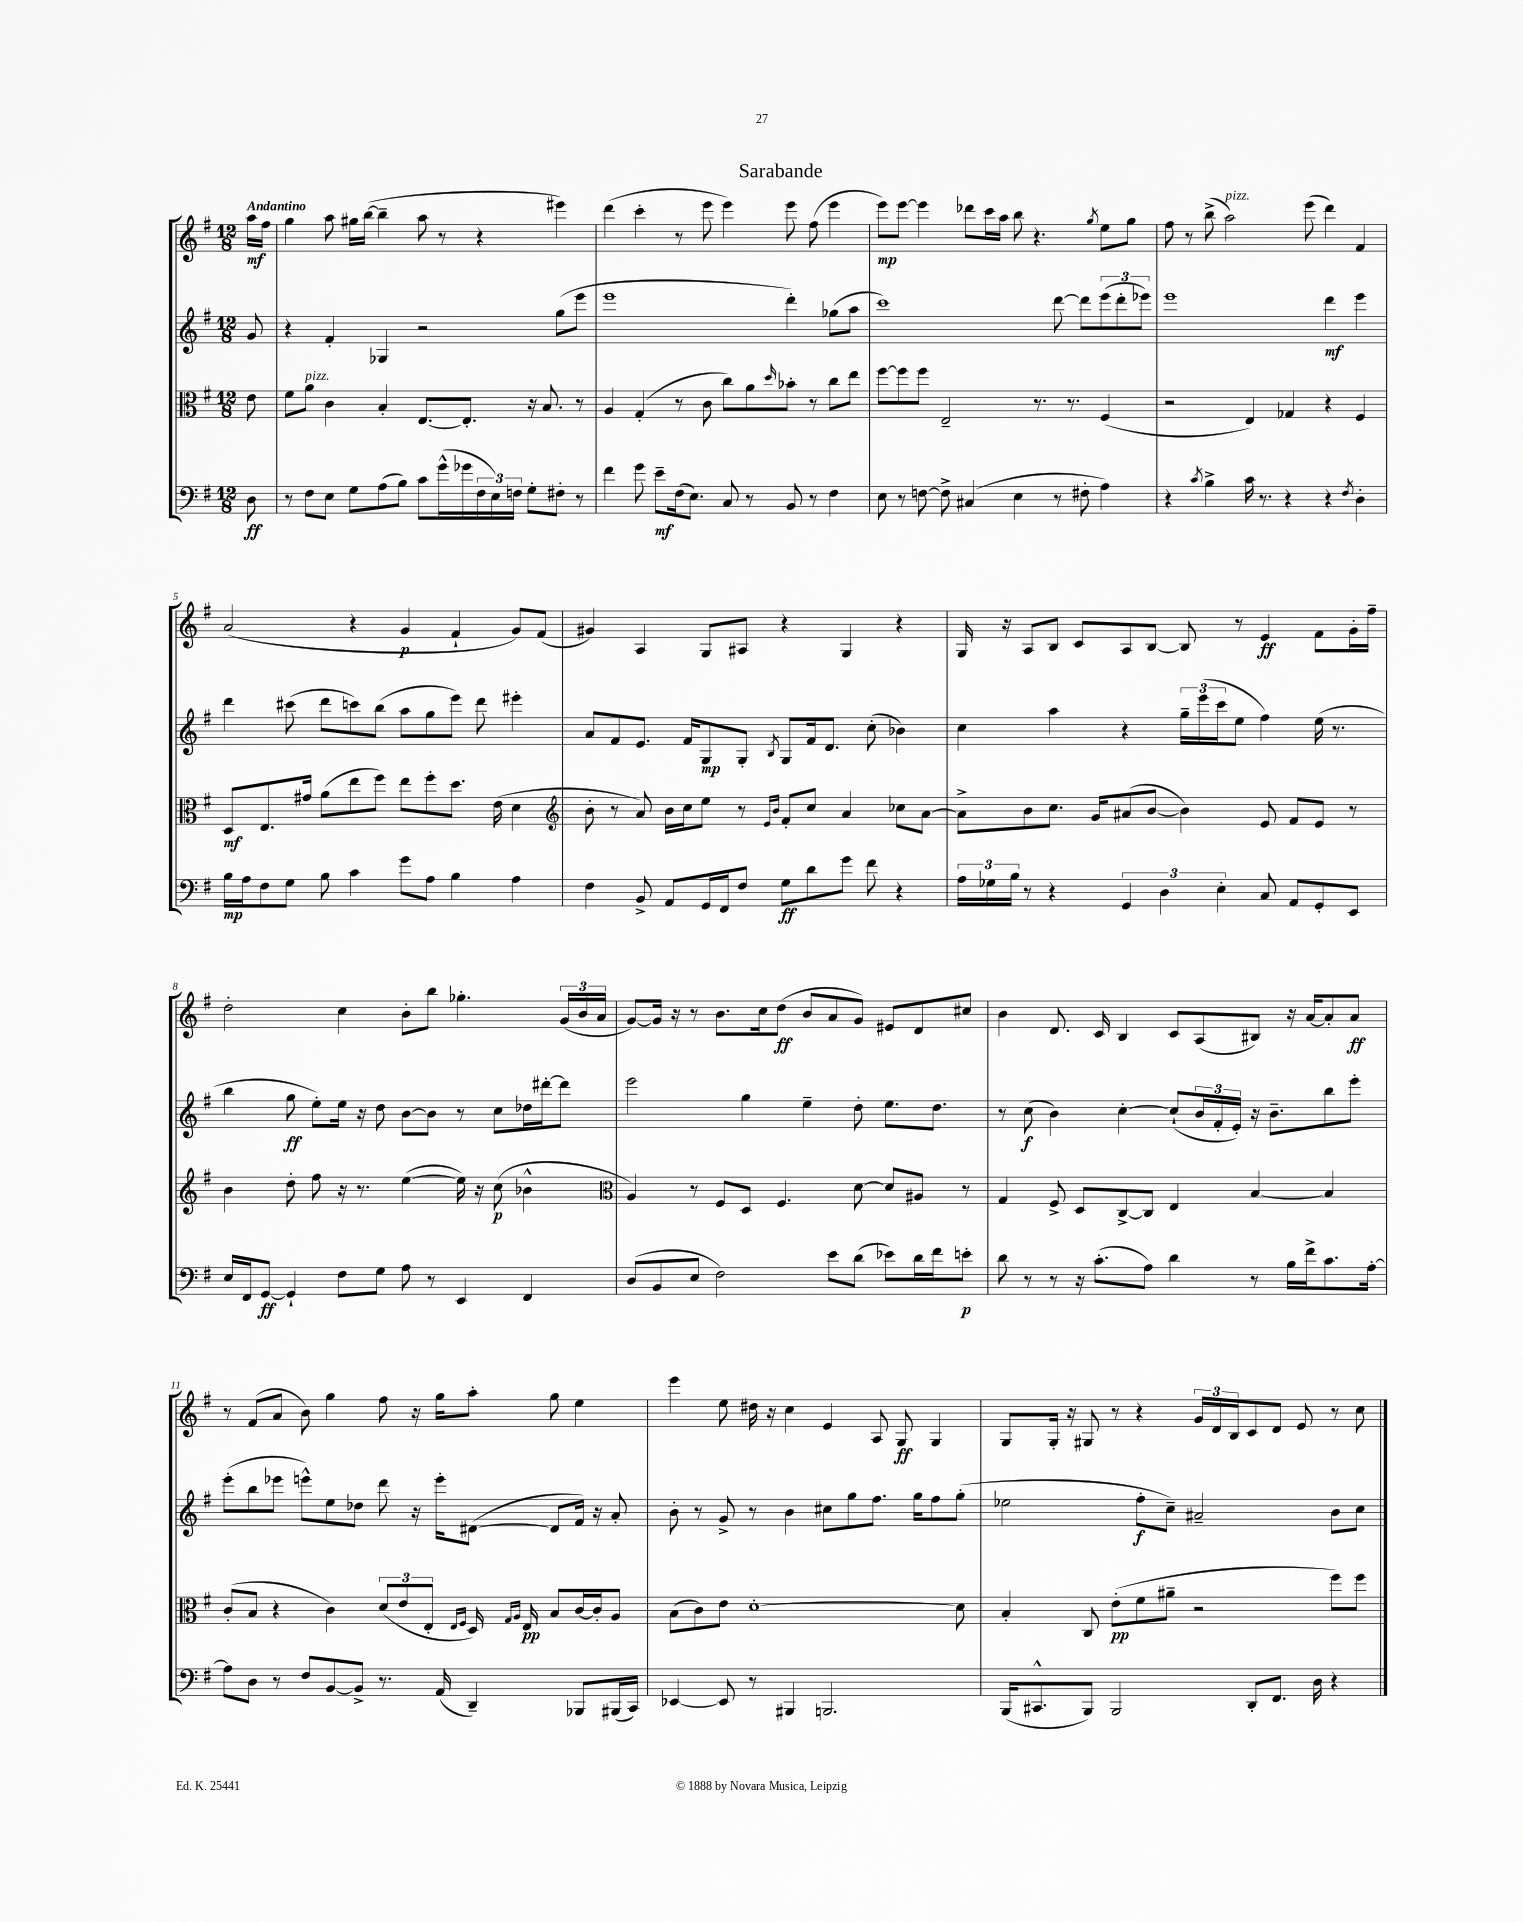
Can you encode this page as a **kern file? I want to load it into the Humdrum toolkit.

**kern	**kern	**kern	**kern
*staff4	*staff3	*staff2	*staff1
*clefF4	*clefC3	*clefG2	*clefG2
*k[f#]	*k[f#]	*k[f#]	*k[f#]
*M12/8	*M12/8	*M12/8	*M12/8
8D	8e	8g	16aa
.	.	.	16ff#
=	=	=	=
8r	8f#	4r	4gg
8F#	8a	.	.
8E	4c	4f#'	8aa
8G	.	.	16gg#
.	.	.	([16bb
(8A	4B'	4G-	4bb~]
8B)	.	.	.
8c	[8.E	2r	8aa
(16g^^	.	.	8r
16g-	8.E']	.	.
24F#	.	.	4r
24E)	.	.	.
24F	.	.	.
8G'	16r	.	.
.	8.B	.	.
8F#'	.	(8gg	4eee#)
8r	8r	8eee	.
=	=	=	=
4f#	4A	1eee	(4ddd
8g	(4G'	.	4ccc'
8e~	.	.	.
(16F#	8r	.	8r
8.E)	.	.	.
.	8c	.	8eee
8C	8cc)	.	4eee)
8r	8a	.	.
.	16qqdd	.	.
8BB	8b-'	4ddd')	8eee
8r	8r	.	(8ff#
4F#	8cc	(8gg-	4eee
.	8ee	8aa	.
=	=	=	=
8E	[8ff#	1ccc)	8eee)
8r	8ff#]	.	[8eee
[8F	8ff#	.	4eee]
8F^]	2E~	.	.
(4C#	.	.	8ddd-
.	.	.	16ccc
.	.	.	16aa
4E	.	.	8bb
.	8.r	.	4.r
8r	.	[8ddd	.
.	8.r	.	.
8F#'	.	8ddd]	.
.	.	.	8qgg
4A)	(4F#	(12eee	8ee
.	.	12ddd'	.
.	.	.	8gg
.	.	12eee-)	.
=	=	=	=
4r	2r	1eee	8ff#
.	.	.	8r
8qc	.	.	.
4B^	.	.	(8bb^
.	.	.	2aa)
16c	4E)	.	.
8.r	.	.	.
4r	4G-	.	.
.	.	.	(8eee
4r	4r	4ddd	4ddd)
8qF#	.	.	.
4D'	4F#	4eee	4f#
=	=	=	=
16B	8D	4ddd	(2a
16A	.	.	.
8F#	8.E	.	.
8G	.	(8ccc#	.
.	16g#	.	.
8B	(8a	8ddd	.
4c	8ee	8ccc)	4r
.	8ff#)	(8bb	.
8g	8ee	8aa	4g
8A	8ff#'	8gg	.
4B	8.dd	8eee)	4f#`
.	.	8ddd	.
.	(16e	.	.
4A	4d	4eee#'	8g)
.	.	.	(8f#
=	=	=	=
*	*clefG2	*	*
4F#	8b'	8a	4g#)
.	8r	8f#	.
8BB^	8a)	8.e	4A
8AA	16b	.	.
.	16cc	16f#	.
16GG	8ee	8G	8G
16FF#	.	.	.
8F#	8r	8G'	8A#
.	16qqe	.	.
.	16qqb	8qB	.
8G	8f#'	8G	4r
8d	8cc	16f#	.
.	.	8.d	.
8g	4a	.	4G
8f#	.	(8cc'	.
4r	8cc-	4b-)	4r
.	[8a	.	.
=	=	=	=
24A	8a^]	4cc	16G
24G-	.	.	.
.	.	.	16r
24B	.	.	.
8r	8b	.	8A
4r	8.cc	4aa	8B
.	.	.	8c
.	16g	.	.
6GG	(8a#	4r	8A
.	[8b	.	[8B
6D	.	.	.
.	4b])	24gg~	8B]
.	.	(24eee	.
6E'	.	24ccc	.
.	.	8ee	8r
8C	8e	4ff#)	4e
8AA	8f#	.	.
8GG'	8e	(16ee	8f#
.	.	8.r	.
8EE	8r	.	16g'
.	.	.	16ff#~
=	=	=	=
16E	4b	4bb	2dd'
16FF#	.	.	.
[8GG	.	.	.
4GG`]	8dd'	8gg	.
.	8ff#	8ee')	.
8F#	16r	16ee	4cc
.	8.r	16r	.
8G	.	8dd	.
8A	([4ee	[8b	8b'
8r	.	8b]	8bb
4EE	16ee])	8r	4.gg-'
.	16r	.	.
.	(8cc	8cc	.
4FF#	4b-^^	16dd-	.
.	.	[16ddd#'	.
.	.	8ddd#]	(24g
.	.	.	24b
.	.	.	24a
=	=	=	=
*	*clefC3	*	*
(8D	4A)	2eee	[8g)
8BB	.	.	16g]
.	.	.	16r
8E	8r	.	8r
2F#)	8F#	.	8.b
.	8D	4gg	.
.	.	.	16cc
.	4.F#	.	(8dd
.	.	4ee~	8b
8e	.	.	8a
(8d	[8d	8dd'	8g)
8e-)	8d]	8.ee	8e#
16d	8A#	.	8d
16f#	.	8.dd	.
8e'	8r	.	8cc#
=	=	=	=
8d	4G	8r	4b
8r	.	(8cc	.
8r	8F#^	4b)	8.d
16r	8D	.	.
(8.c'	.	.	16c
.	[8C^	[4cc'	4B
8A)	8C]	.	.
4d	4E	(8cc`]	8c
.	.	24b	(8A
.	.	24f#'	.
.	.	24e')	.
8r	[4B	16r	8B#)
.	.	8.b~	.
16B	.	.	16r
16f#^	.	.	[16a
8.c	4B]	8bb	8a']
.	.	8eee'	8a
[16A'	.	.	.
=	=	=	=
8A]	(8c'	(8eee'	8r
8D	8B	8bb	(8f#
8r	4r	8eee-	8a
8F#	.	8eee^^)	8b)
[8BB	4c)	8ee	4gg
8BB^]	.	8dd-	.
8.r	(12d	8ddd	8ff#
.	12e	.	.
.	.	16r	16r
.	12E'	.	.
(16AA	.	16eee'	16gg
.	16qqE	.	.
.	16qqF#	.	.
4DD~)	16D)	([8d#	8aa'
.	16qqG	.	.
.	16qqA	.	.
.	16E	.	.
.	8B	8d#]	8gg
8BBB-	[16c	16f#)	4ee
.	16c']	16r	.
(16BBB#	8A	8a'	.
16CC)	.	.	.
=	=	=	=
[4EE-	(8B	8b'	4eee
.	8c)	8r	.
8EE-]	8e	8g^	8ee
8r	[1d'	8r	16dd#
.	.	.	16r
4BBB#	.	4b	4cc
2.BBB	.	8cc#	4e
.	.	8gg	.
.	.	8.ff#	8A
.	.	.	8G
.	.	16gg	.
.	.	8ff#	4G
.	8d]	(8gg'	.
=	=	=	=
(16BBB	4B'	2ee-	8G
8.CC#^^	.	.	.
.	.	.	16G'
.	.	.	16r
8BBB)	8C	.	8G#
2BBB	(8e'	.	8r
.	8f#	8ff#'	4r
.	8a#~	8cc~)	.
.	2r	2a#~	24g
.	.	.	24d
.	.	.	24B
8DD'	.	.	8c
8.FF#	.	.	8d
.	.	.	8e
16D	.	.	.
4r	8ff#)	8b	8r
.	8ff#	8cc	8cc
==	==	==	==
*-	*-	*-	*-
